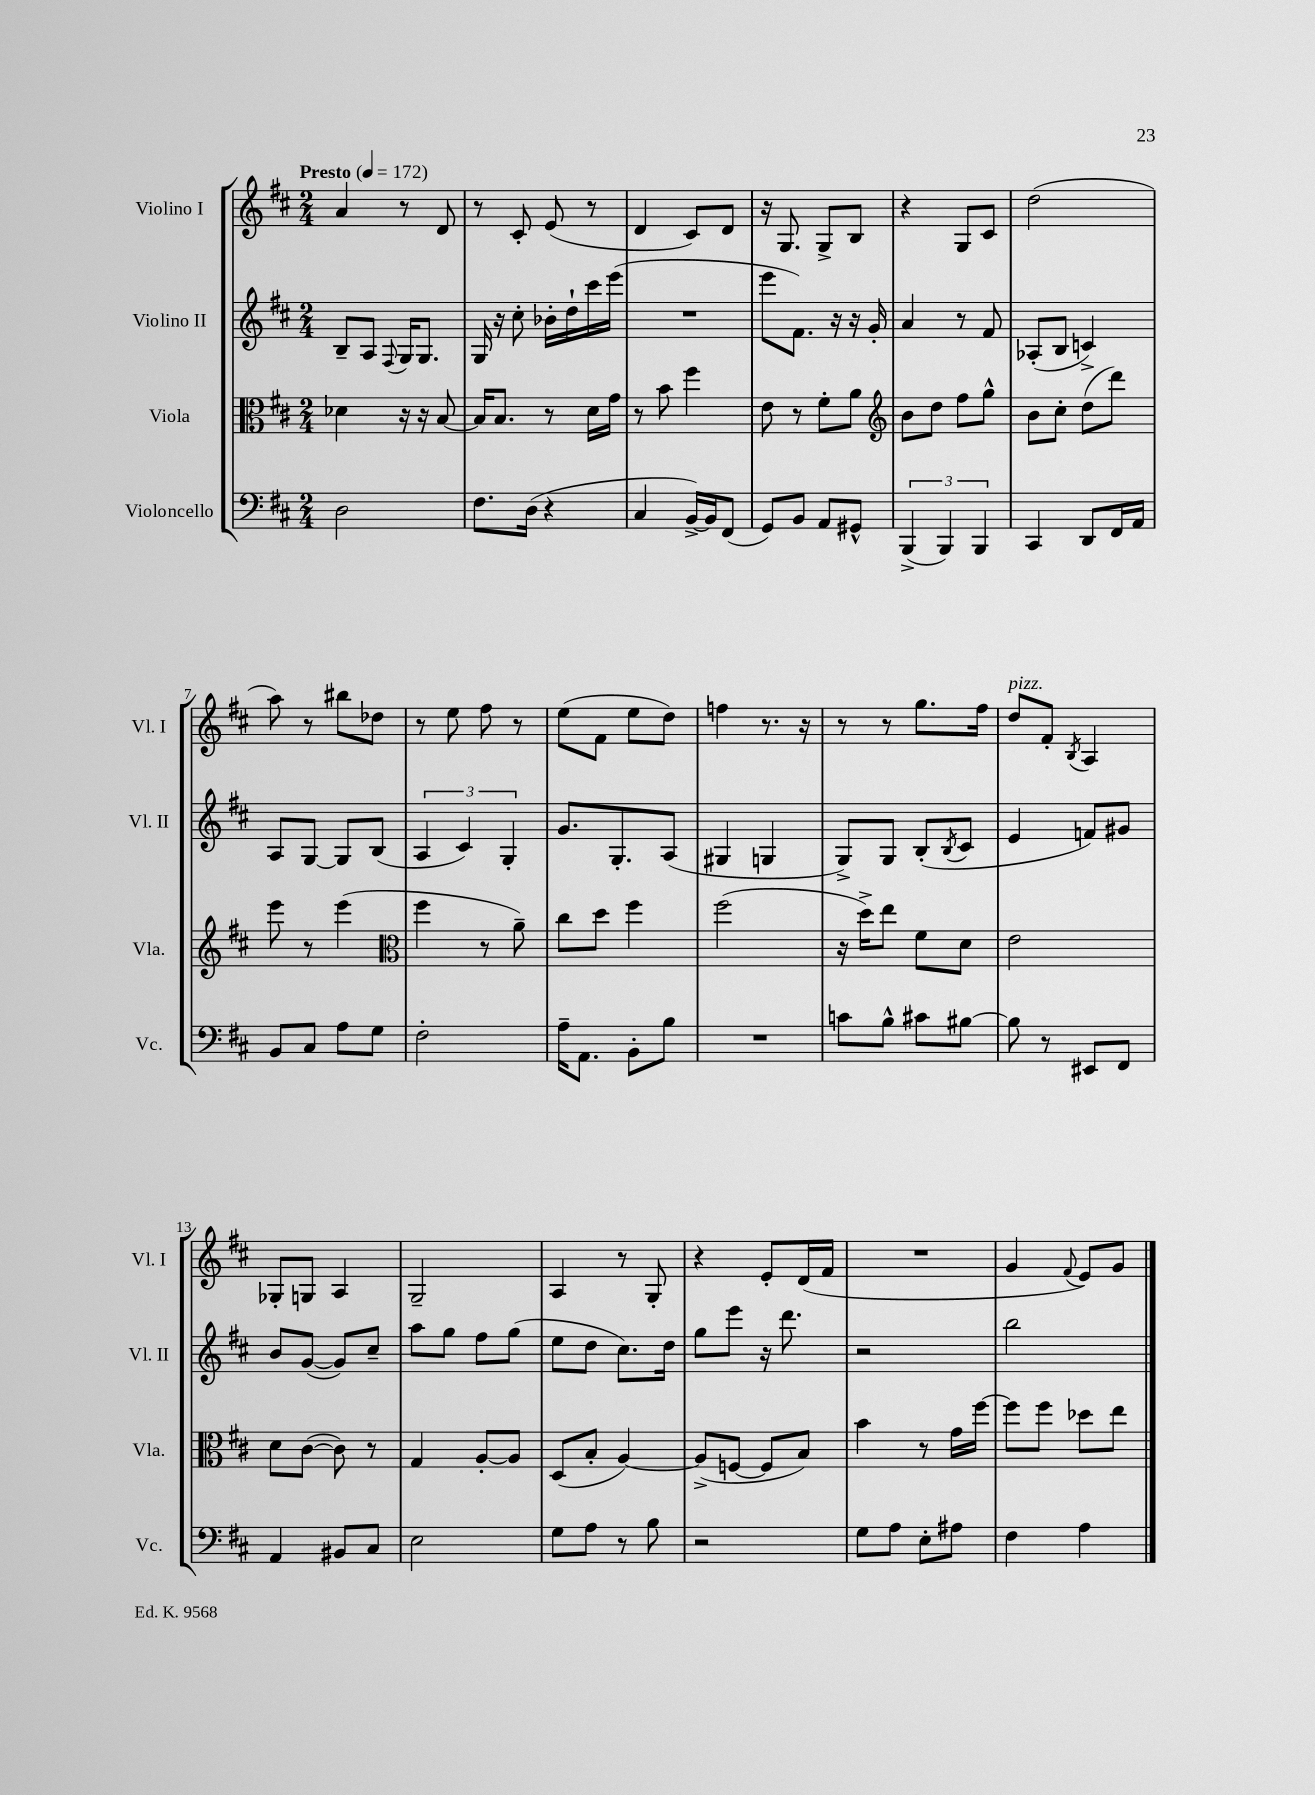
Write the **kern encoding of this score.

**kern	**kern	**kern	**kern
*staff4	*staff3	*staff2	*staff1
*clefF4	*clefC3	*clefG2	*clefG2
*k[f#c#]	*k[f#c#]	*k[f#c#]	*k[f#c#]
*M2/4	*M2/4	*M2/4	*M2/4
*MM172	*MM172	*MM172	*MM172
2D	4d-	8B~	4a
.	.	8A	.
.	.	8qqF#	.
.	16r	16G	8r
.	16r	8.G	.
.	[8B	.	8d
=	=	=	=
8.F#	16B]	16G	8r
.	8.B	16r	.
.	.	8cc#'	8c#'
(16D	.	.	.
4r	8r	16b-'	(8e
.	.	16dd`	.
.	16d	16ccc#	8r
.	16g	(16eee	.
=	=	=	=
4C#	8r	2r	4d
.	8b	.	.
[16BB^)	4ff#	.	8c#)
16BB]	.	.	.
(8FF#	.	.	8d
=	=	=	=
8GG)	8e	8eee	16r
.	.	.	8.G
8BB	8r	8.f#)	.
8AA	8f#'	.	8G^
.	.	16r	.
8GG#^^	8a	16r	8B
.	.	16g'	.
=	=	=	=
*	*clefG2	*	*
(6BBB^	8b	4a	4r
.	8dd	.	.
6BBB)	.	.	.
.	8ff#	8r	8G
6BBB	.	.	.
.	8gg^^	8f#	8c#
=	=	=	=
4CC#	8b	(8A-'	(2dd
.	8cc#'	8B	.
8DD	(8dd	4c^)	.
16FF#	8ddd)	.	.
16AA	.	.	.
=	=	=	=
8BB	8eee	8A	8aa)
8C#	8r	[8G	8r
8A	(4eee	8G]	8bb#
8G	.	(8B	8dd-
=	=	=	=
*	*clefC3	*	*
2F#'	4ff#	6A	8r
.	.	.	8ee
.	.	6c#)	.
.	8r	.	8ff#
.	.	6G'	.
.	8a~)	.	8r
=	=	=	=
16A~	8cc#	8.g	(8ee
8.AA	.	.	.
.	8dd	.	8f#
.	.	8.G'	.
8BB'	4ff#	.	8ee
8B	.	(8A	8dd)
=	=	=	=
2r	(2ff#	4G#	4ff
.	.	4G	8.r
.	.	.	16r
=	=	=	=
8c	16r	8G^)	8r
.	16dd^)	.	.
8B^^	8ee	8G	8r
8c#	8f#	(8B'	8.gg
.	.	8qB	.
[8B#	8d	8c#	.
.	.	.	16ff#
=	=	=	=
8B#]	2e	4e	8dd
8r	.	.	8f#'
.	.	.	8qB
8EE#	.	8f)	4A
8FF#	.	8g#	.
=	=	=	=
4AA	8d	8b	8G-'
.	([8c#	([8g	8G
8BB#	8c#])	8g])	4A
8C#	8r	8cc#~	.
=	=	=	=
2E	4G	8aa	2G~
.	.	8gg	.
.	[8A'	8ff#	.
.	8A]	(8gg	.
=	=	=	=
8G	(8D	8ee	4A
8A	8B'	8dd	.
8r	[4A)	8.cc#)	8r
8B	.	.	8G'
.	.	16dd	.
=	=	=	=
2r	(8A^]	8gg	4r
.	[8F	8eee	.
.	8F]	16r	8e'
.	.	8.ddd	.
.	8B)	.	(16d
.	.	.	16f#
=	=	=	=
8G	4b	2r	2r
8A	.	.	.
8E'	8r	.	.
8A#	16g	.	.
.	[16ff#	.	.
=	=	=	=
4F#	8ff#]	2bb	4g
.	8ff#	.	.
.	.	.	8qqf#
4A	8dd-	.	8e)
.	8ee	.	8g
==	==	==	==
*-	*-	*-	*-
